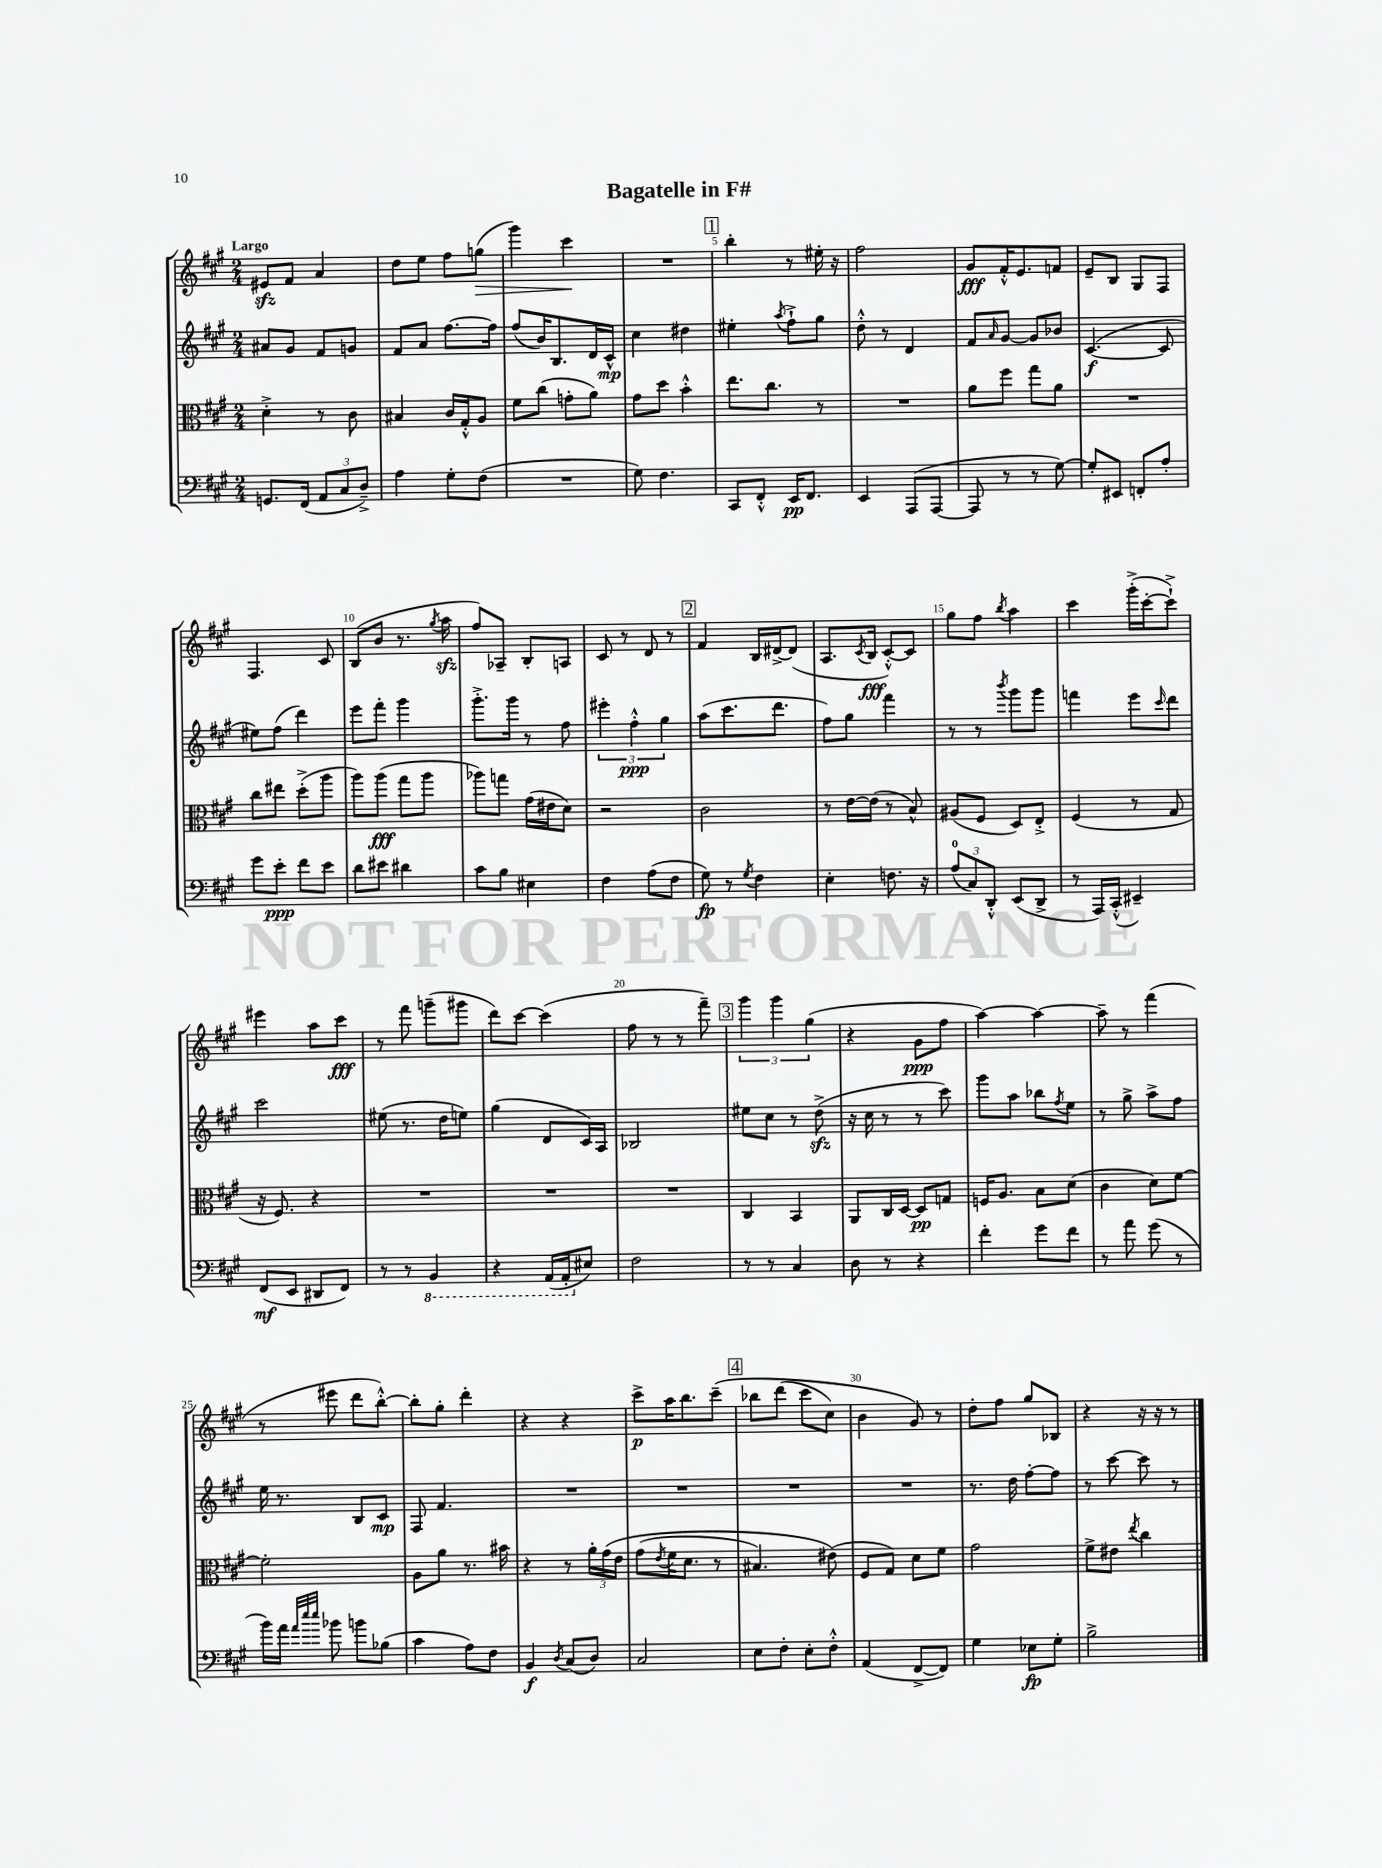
\header { title = "Bagatelle in F#" }
<<
\new StaffGroup <<
\new Staff = "s0" {
    \clef treble \key a \major \numericTimeSignature \time 2/4 \tempo "Largo"
    eis'8\sfz fis'8 a'4 |
    d''8 e''8 fis''8 g''8\>( |
    gis'''4) cis'''4\! |
    R2 |
    \mark \markup { \box "1" } b''4-. r8 eis''16-. r16 |
    fis''2 |
    gis'8\fff fis'16-.-^ e'8. f'8 |
    e'8-- b8 gis8 fis8 |
    fis4. cis'8 |
    b8( b'8 r8. \acciaccatura { gis''8 } a''16\sfz |
    fis''8) aes8-- b8-. a8 |
    cis'8 r8 d'8 r8 |
    \mark \markup { \box "2" } fis'4 b16 dis'16~-> dis'8( |
    a8. \acciaccatura { cis'8 } b16\fff cis'8~-.-^) cis'8 |
    gis''8 fis''8 \acciaccatura { b''8 } a''4 |
    cis'''4 gis'''16-.->( cis'''16~-. cis'''8-!->) |
    eis'''4 a''8 cis'''8\fff |
    r8 fis'''8 g'''8--( gis'''8 |
    d'''8) cis'''8~ cis'''4( |
    fis''8 r8 r8 fis'''8--) |
    \mark \markup { \box "3" } \tuplet 3/2 { gis'''4 gis'''4 gis''4( } |
    r4 gis'8\ppp fis''8 |
    a''4~) a''4~ |
    a''8-- r8 fis'''4( |
    r8 eis'''8 d'''8 b''8~-.-^) |
    b''8-. gis''8-. d'''4-. |
    r4 r4 |
    cis'''8->\p a''16 b''8. cis'''8--\( |
    \mark \markup { \box "4" } bes''8 d'''8( cis'''8 cis''8) |
    b'4 gis'8\) r8 |
    d''8-. fis''8 gis''8 bes8 |
    r4 r16 r16 r8 \bar "|." |
}
\new Staff = "s1" {
    \clef treble \key a \major \numericTimeSignature \time 2/4
    ais'8 gis'8 fis'8 g'8 |
    fis'8 a'8 fis''8.~ fis''16 |
    fis''8( b'16) b8. d'16 cis'16-^\mp |
    cis''4 dis''4 |
    \mark \markup { \box "1" } eis''4-. \acciaccatura { a''8 } fis''8-!-> gis''8 |
    d''8-.-^ r8 d'4 |
    fis'8 \grace { a'16 } gis'8~ gis'8 bes'8 |
    cis'4.~\f( cis'8 |
    eis''8) fis''8( d'''4) |
    e'''8 fis'''8-. gis'''4 |
    gis'''8.-.-> gis'''16 r8 fis''8 |
    \tuplet 3/2 { eis'''4-. fis''4-.-^\ppp gis''4 } |
    \mark \markup { \box "2" } a''8( cis'''8. d'''8. |
    fis''8) gis''8 fis'''4 |
    r8 r8 \acciaccatura { b'''8 } gis'''8 gis'''8 |
    f'''4 e'''8 \grace { cis'''16 } d'''8 |
    cis'''2 |
    eis''8( r8. d''16 e''8) |
    gis''4( d'8 cis'16) a16 |
    bes2 |
    \mark \markup { \box "3" } eis''8 cis''8 r8 d''8->\sfz( |
    r16 cis''16 r8 r8 cis'''8) |
    gis'''8 a''8 bes''8 \acciaccatura { fis''8 } e''8 |
    r8 gis''8-> a''8-> fis''8 |
    e''16 r8. b8 cis'8\mp |
    fis8 fis'4. |
    R2 |
    R2 |
    \mark \markup { \box "4" } R2 |
    R2 |
    r8. d''16 fis''8~-. fis''8 |
    r8 cis'''8~ cis'''8 r8 \bar "|." |
}
\new Staff = "s2" {
    \clef alto \key a \major \numericTimeSignature \time 2/4
    d'4-.-> r8 cis'8 |
    bis4 cis'16 gis16-.-^ a8 |
    fis'8 cis''8( g'8-. a'8) |
    gis'8 d''8 b'4-.-^ |
    \mark \markup { \box "1" } e''8. cis''8. r8 |
    R2 |
    a'8 fis''8 gis''8 a'8 |
    R2 |
    cis''8 eis''8 d''8-.->( a''8 |
    a''8) a''8\fff( gis''8 a''8 |
    aes''8) g''8 gis'16( eis'16 d'8) |
    r2 |
    \mark \markup { \box "2" } cis'2 |
    r8 e'16~ e'16( r8 b8-^) |
    ais8( fis8 d8) e8-.-> |
    fis4( r8 gis8 |
    r16 fis8.) r4 |
    R2 |
    R2 |
    R2 |
    \mark \markup { \box "3" } cis4 b,4 |
    a,8 cis16 d16~ d8\pp g8 |
    f16 a8. b8 d'8( |
    cis'4 d'8) fis'8~ |
    fis'2-. |
    a8 a'8 r8. bis'16 |
    r4 r8 \tuplet 3/2 { a'16-. gis'16\( e'16 } |
    gis'8( \acciaccatura { e'8 } fis'16 d'8. r8 |
    \mark \markup { \box "4" } bis4.) eis'8(\) |
    fis8 gis8) d'8 fis'8 |
    gis'2 |
    fis'8-> eis'8 \acciaccatura { e''8 } cis''4 \bar "|." |
}
\new Staff = "s3" {
    \clef bass \key a \major \numericTimeSignature \time 2/4
    g,8. fis,16( \tuplet 3/2 { a,8 cis8 d8--->) } |
    a4 gis8-. fis8( |
    R2 |
    gis8) fis4. |
    \mark \markup { \box "1" } cis,8 fis,8-.-^ e,16\pp fis,8. |
    e,4 a,,8( a,,8~ |
    a,,8 r8 r8 gis8~) |
    gis8-. eis,8 f,8-. a8-. |
    gis'8 e'8-.\ppp fis'8 e'8 |
    d'8 eis'8 dis'4 |
    cis'8 b8 eis4 |
    fis4 a8( fis8 |
    \mark \markup { \box "2" } gis8\fp) r8 \acciaccatura { gis8 } fis4 |
    e4-. f8. r16 |
    \tuplet 3/2 { a8-0( cis8) d,8-.-^ } e,8( d,8-> |
    r8 a,,16) cis,16-.-^( eis,4--) |
    fis,8\mf( e,8 dis,8 fis,8) |
    r8 r8 \ottava #-1 b,,4 |
    r4 a,,16( a,,16-. \ottava #0 eis8) |
    fis2 |
    \mark \markup { \box "3" } r8 r8 cis4 |
    d8 r8 r4 |
    fis'4-. gis'8 fis'8 |
    r8 a'8 gis'8( r8 |
    b'16) a'16 \grace { a'32 e''32 e''32 } bes'8 b'8 bes8( |
    cis'4 a8) fis8 |
    b,4\f \acciaccatura { d8 } cis8( d8) |
    cis2 |
    \mark \markup { \box "4" } e8 fis8-. e8-. fis8-.-^ |
    a,4( fis,8~-> fis,8) |
    gis4 ees8\fp gis8-. |
    b2-> \bar "|." |
}
>>
>>
\layout { \context { \Score \override BarNumber.break-visibility = ##(#f #t #t) barNumberVisibility = #(every-nth-bar-number-visible 5) } }
